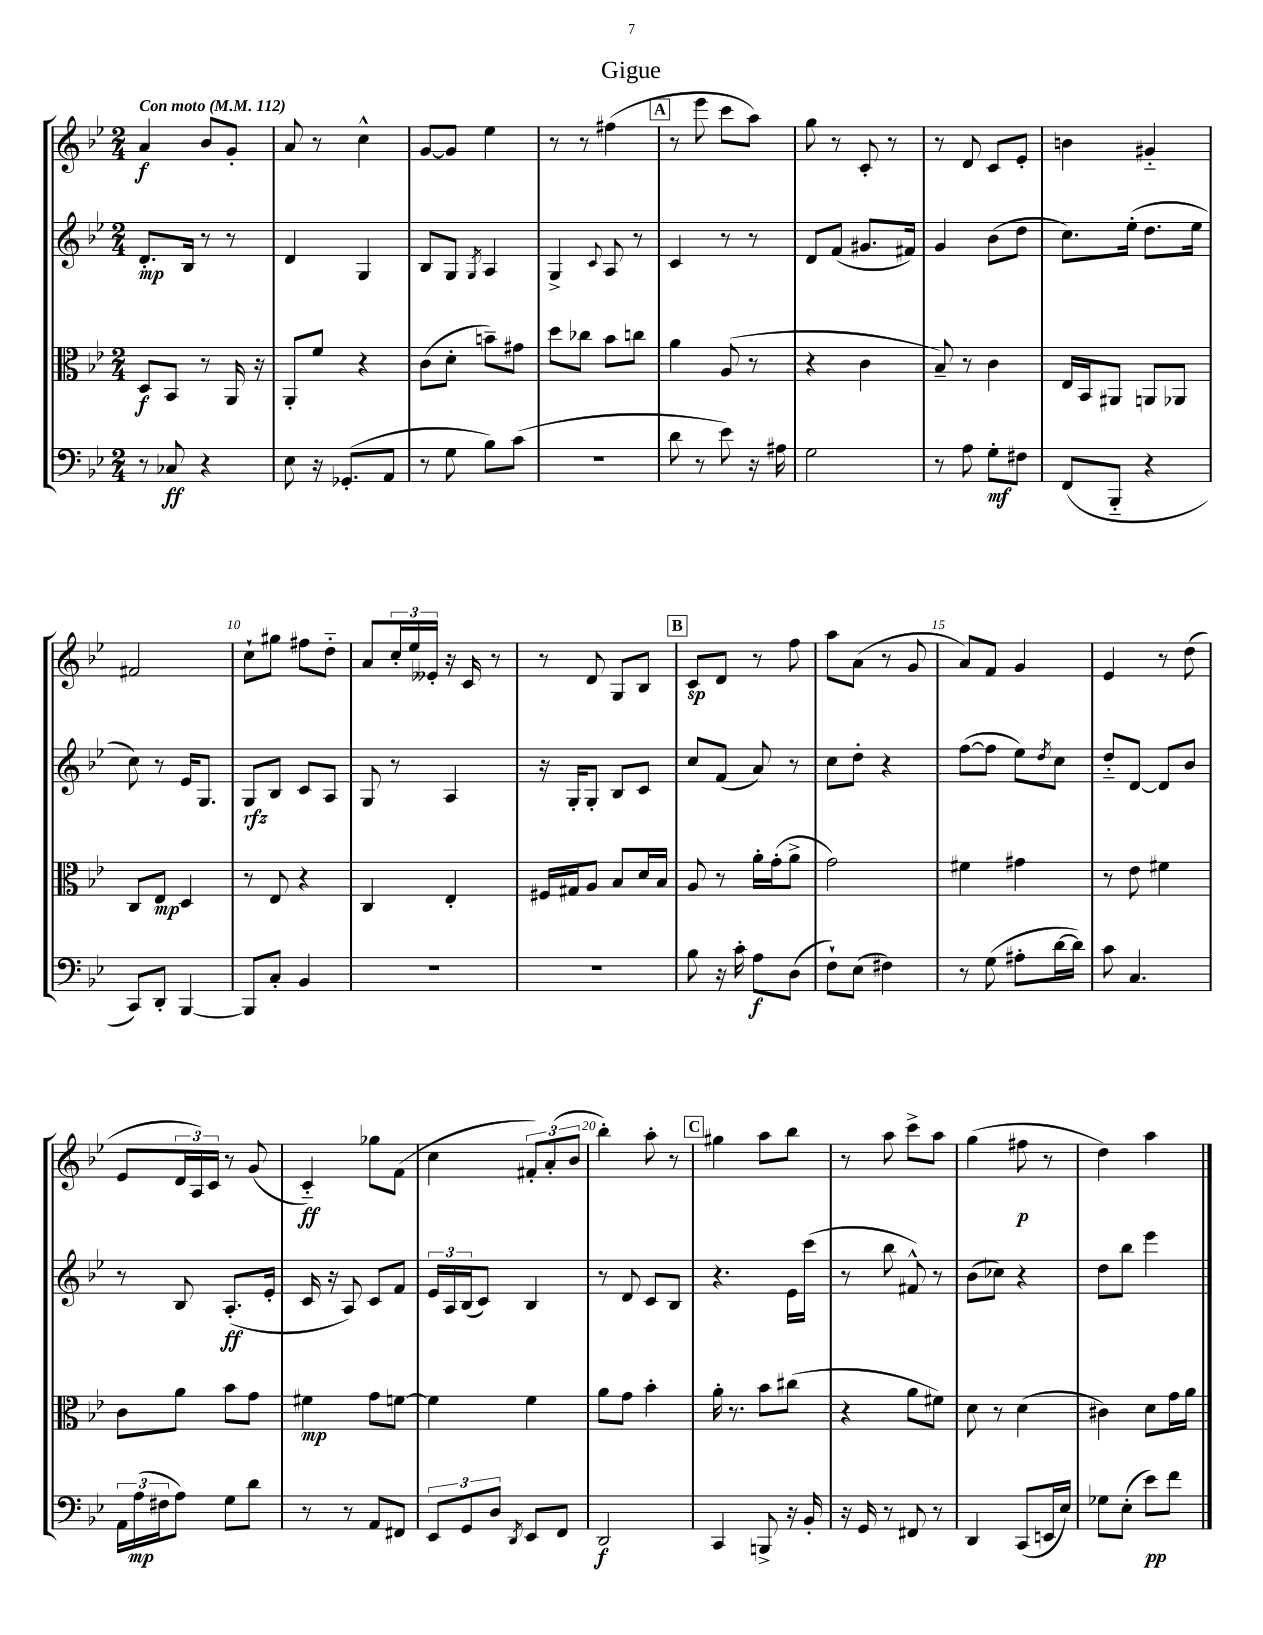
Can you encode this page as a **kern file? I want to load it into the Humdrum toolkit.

**kern	**dynam	**kern	**dynam	**kern	**dynam	**kern	**dynam
*part4	*part4	*part3	*part3	*part2	*part2	*part1	*part1
*staff4	*staff4	*staff3	*staff3	*staff2	*staff2	*staff1	*staff1
*clefF4	*	*clefC3	*	*clefG2	*	*clefG2	*
*k[b-e-]	*	*k[b-e-]	*	*k[b-e-]	*	*k[b-e-]	*
*M2/4	*	*M2/4	*	*M2/4	*	*M2/4	*
*MM112	*	*MM112	*	*MM112	*	*MM112	*
=1	=1	=1	=1	=1	=1	=1	=1
!	!	!	!	!	!	!LO:TX:a:B:t=Con moto	!
8r	.	8D/L	f	8.d'/L	mp	4a/	f
8C-X/	ff	8BB-/J	.	.	.	.	.
.	.	.	.	16B-/Jk	.	.	.
4r	.	8r	.	8r	.	8b-/L	.
.	.	16AA/	.	8r	.	8g'/J	.
.	.	16r	.	.	.	.	.
=2	=2	=2	=2	=2	=2	=2	=2
8E-\	.	8AA'/L	.	4d/	.	8a/	.
16r	.	8f/J	.	.	.	8r	.
(8.GG-X'/L	.	.	.	.	.	.	.
.	.	4r	.	4G/	.	4cc^^\	.
8AA/J	.	.	.	.	.	.	.
=3	=3	=3	=3	=3	=3	=3	=3
8r	.	(8c\L	.	8B-/L	.	[8g/L	.
8G\	.	8d'\J	.	8G/J	.	8g/J]	.
.	.	.	.	8qG/	.	.	.
8B-\L)	.	8bn~\L)	.	4A/	.	4ee-\	.
(8c\J	.	8g#X\J	.	.	.	.	.
=4	=4	=4	=4	=4	=4	=4	=4
2r	.	8dd\L	.	4G^/	.	8r	.
.	.	8cc-X\J	.	.	.	8r	.
.	.	.	.	8qqc/	.	.	.
.	.	8b-\L	.	8A/	.	(4ff#X\	.
.	.	8ccn\J	.	8r	.	.	.
!!LO:REH:place=s1:t=A
=5	=5	=5	=5	=5	=5	=5	=5
8d\	.	4a\	.	4c/	.	8r	.
8r	.	.	.	.	.	8eee-\	.
8e-\)	.	(8A/	.	8r	.	8ccc\L	.
16r	.	8r	.	8r	.	8aa\J)	.
16A#X\	.	.	.	.	.	.	.
=6	=6	=6	=6	=6	=6	=6	=6
2G\	.	4r	.	8d/L	.	8gg\	.
.	.	.	.	(8f/J	.	8r	.
.	.	4c\	.	8.g#X/L	.	8c'/	.
.	.	.	.	.	.	8r	.
.	.	.	.	16f#X/Jk)	.	.	.
=7	=7	=7	=7	=7	=7	=7	=7
8r	.	8B-~/)	.	4g/	.	8r	.
8A\	.	8r	.	.	.	8d/	.
8G'\L	mf	4c\	.	(8b-\L	.	8c/L	.
8F#X\J	.	.	.	8dd\J	.	8e-'/J	.
=8	=8	=8	=8	=8	=8	=8	=8
(8FF/L	.	16E-/LL	.	8.cc\L)	.	4bn\	.
.	.	16BB-/J	.	.	.	.	.
8BBB-/J	.	8AA#X/J	.	.	.	.	.
.	.	.	.	(16ee-'\Jk	.	.	.
4r	.	8AAn/L	.	8.dd\L	.	4g#X/	.
.	.	8AA-X/J	.	.	.	.	.
.	.	.	.	16ee-\Jk	.	.	.
!!LO:LB:g=z
=9	=9	=9	=9	=9	=9	=9	=9
8CC/L)	.	8C/L	.	8cc\)	.	2f#X/	.
8DD'/J	.	8E-/J	mp	8r	.	.	.
[4BBB-/	.	4D/	.	16e-/KL	.	.	.
.	.	.	.	8.G/J	.	.	.
=10	=10	=10	=10	=10	=10	=10	=10
8BBB-/L]	.	8r	.	8G/L	rfz	8cc`\L	.
8C'/J	.	8E-/	.	8B-/J	.	8gg#X\J	.
4BB-/	.	4r	.	8c/L	.	8ff#X\L	.
.	.	.	.	8A/J	.	8dd\J	.
=11	=11	=11	=11	=11	=11	=11	=11
2r	.	4C/	.	8G/	.	8a/L	.
.	.	.	.	8r	.	24cc'/L	.
.	.	.	.	.	.	24ee-/	.
.	.	.	.	.	.	24e--X'/JJ	.
.	.	4E-'/	.	4A/	.	16r	.
.	.	.	.	.	.	16c/	.
.	.	.	.	.	.	8r	.
=12	=12	=12	=12	=12	=12	=12	=12
2r	.	16F#X/LL	.	16r	.	8r	.
.	.	16G#X/J	.	16G'/KL	.	.	.
.	.	8A/J	.	8G'/J	.	8d/	.
.	.	8B-/L	.	8B-/L	.	8G/L	.
.	.	16d/L	.	8c/J	.	8B-/J	.
.	.	16B-/JJ	.	.	.	.	.
!!LO:REH:place=s1:t=B
=13	=13	=13	=13	=13	=13	=13	=13
8B-\	.	8A/	.	8cc/L	.	8c/L	sp
16r	.	8r	.	(8f/J	.	8d/J	.
16c'\	.	.	.	.	.	.	.
8A\L	f	16a'\LL	.	8a/)	.	8r	.
.	.	(16g'\J	.	.	.	.	.
(8D\J	.	8a^\J	.	8r	.	8ff\	.
=14	=14	=14	=14	=14	=14	=14	=14
8F`\L)	.	2g\)	.	8cc\L	.	8aa\L	.
(8E-\J	.	.	.	8dd'\J	.	(8a\J	.
4F#X\)	.	.	.	4r	.	8r	.
.	.	.	.	.	.	8g/	.
=15	=15	=15	=15	=15	=15	=15	=15
8r	.	4f#X\	.	([8ff\L	.	8a/L)	.
(8G\	.	.	.	8ff\J]	.	8f/J	.
8A#X'\L	.	4g#X\	.	8ee-\L)	.	4g/	.
.	.	.	.	8qdd/	.	.	.
[16d\L	.	.	.	8cc\J	.	.	.
16d\JJ])	.	.	.	.	.	.	.
=16	=16	=16	=16	=16	=16	=16	=16
8c\	.	8r	.	8dd/L	.	4e-/	.
4.C/	.	8e-\	.	[8d/J	.	.	.
.	.	4f#X\	.	8d/L]	.	8r	.
.	.	.	.	8b-/J	.	(8dd\	.
!!LO:LB:g=z
=17	=17	=17	=17	=17	=17	=17	=17
24AA\LL	.	8c\L	.	8r	.	8e-/L	.
(24A\	mp	.	.	.	.	.	.
24F#X\J	.	.	.	.	.	.	.
8A\J)	.	8a\J	.	8B-/	.	24d/L	.
.	.	.	.	.	.	24A/)	.
.	.	.	.	.	.	24c/JJ	.
8G\L	.	8b-\L	.	(8.A'/L	ff	8r	.
8d\J	.	8g\J	.	.	.	(8g/	.
.	.	.	.	16e-'/Jk	.	.	.
=18	=18	=18	=18	=18	=18	=18	=18
8r	.	4f#X\	mp	16c/	.	4c/)	ff
.	.	.	.	16r	.	.	.
8r	.	.	.	8A/)	.	.	.
8AA/L	.	8g\L	.	8c/L	.	8gg-X\L	.
8FF#X/J	.	[8fn\J	.	8f/J	.	(8f\J	.
=19	=19	=19	=19	=19	=19	=19	=19
12EE-/L	.	4f\]	.	24e-/LL	.	4cc\	.
.	.	.	.	24A/	.	.	.
12GG/	.	.	.	(24B-/J	.	.	.
.	.	.	.	8c/J)	.	.	.
12D/J	.	.	.	.	.	.	.
8qDD/	.	.	.	.	.	.	.
8EE-/L	.	4f\	.	4B-/	.	12f#X'/L)	.
.	.	.	.	.	.	(12a'/	.
8FF/J	.	.	.	.	.	.	.
.	.	.	.	.	.	12b-/J	.
=20	=20	=20	=20	=20	=20	=20	=20
2DD/	f	8a\L	.	8r	.	4bb-'\)	.
.	.	8g\J	.	8d/	.	.	.
.	.	4b-'\	.	8c/L	.	8aa'\	.
.	.	.	.	8B-/J	.	8r	.
!!LO:REH:place=s1:t=C
=21	=21	=21	=21	=21	=21	=21	=21
4CC/	.	16a'\	.	4.r	.	4gg#X\	.
.	.	8.r	.	.	.	.	.
8BBBn^/	.	8b-\L	.	.	.	8aa\L	.
16r	.	(8cc#X\J	.	16e-\LL	.	8bb-\J	.
16BB-'/	.	.	.	(16ccc\JJ	.	.	.
=22	=22	=22	=22	=22	=22	=22	=22
16r	.	4r	.	8r	.	8r	.
16GG/	.	.	.	.	.	.	.
8r	.	.	.	8bb-\	.	8aa\	.
8FF#X/	.	8a\L	.	8f#X^^/)	.	8ccc^\L	.
8r	.	8f#X\J)	.	8r	.	8aa\J	.
=23	=23	=23	=23	=23	=23	=23	=23
4DD/	.	8d\	.	(8b-\L	.	(4gg\	.
.	.	8r	.	8cc-X\J)	.	.	.
(8CC/L	.	(4d\	.	4r	.	8ff#X\	p
16EEn/L	.	.	.	.	.	8r	.
16E-/JJ)	.	.	.	.	.	.	.
=24	=24	=24	=24	=24	=24	=24	=24
8G-X\L	.	4c#X\)	.	8dd\L	.	4dd\)	.
(8E-'\J	.	.	.	8bb-\J	.	.	.
8e-\L)	pp	8d\L	.	4eee-\	.	4aa\	.
8f\J	.	16g\L	.	.	.	.	.
.	.	16a\JJ	.	.	.	.	.
==	==	==	==	==	==	==	==
*-	*-	*-	*-	*-	*-	*-	*-
